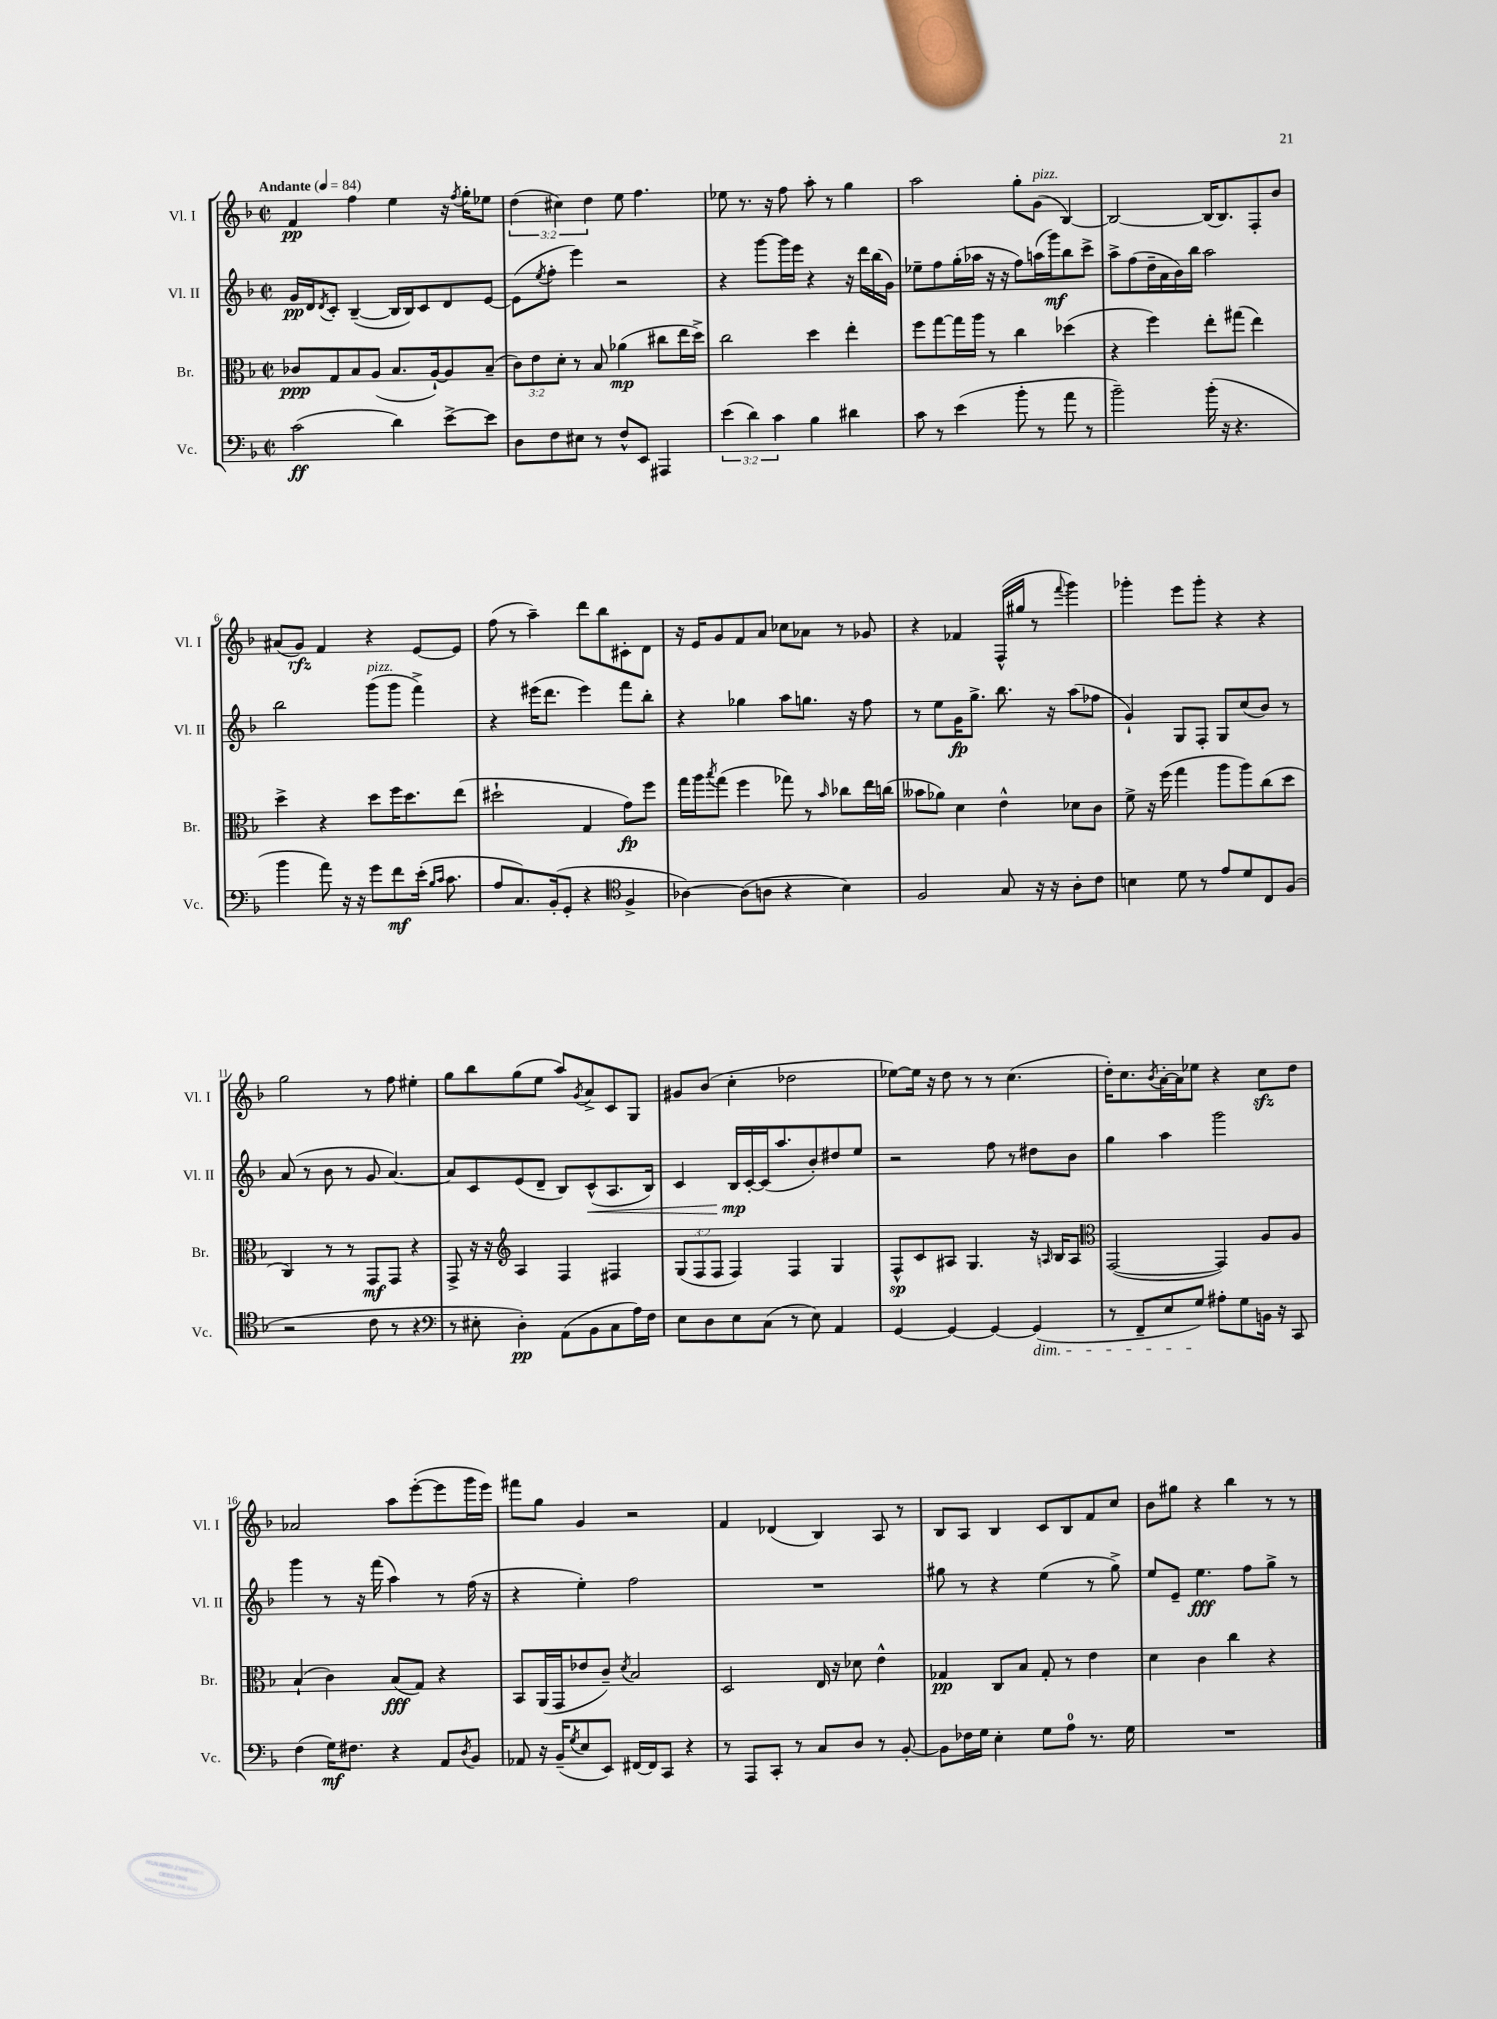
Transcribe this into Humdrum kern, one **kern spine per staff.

**kern	**kern	**kern	**kern
*staff4	*staff3	*staff2	*staff1
*clefF4	*clefC3	*clefG2	*clefG2
*k[b-]	*k[b-]	*k[b-]	*k[b-]
*M2/2	*M2/2	*M2/2	*M2/2
*met(c|)	*met(c|)	*met(c|)	*met(c|)
*MM84	*MM84	*MM84	*MM84
(2c\	8c-/L	16g/LL	4f/
.	.	16d/J	.
.	.	8qd/	.
.	8G/	8c'/J	.
.	8B-/	([4B-~/	4ff\
.	(8A/J	.	.
4d\)	8.B-/L	16B-/]LL	4ee\
.	.	16B-/J)	.
.	.	8c/	.
.	[16A`/k)	.	.
[8e^\L	8A/]	8d/	16r
.	.	.	8qff/
.	.	.	16gg'\LK
8e\]J	(8B-~/J	[8e/J	8ee-\J
=	=	=	=
8D\L	12c\L)	(8e\]L	(6dd\
.	12e\	.	.
.	.	8qee/	.
8F\	.	8ff'\J	.
.	12d'\J	.	6cc#\)
8E#\J	8r	4eee\)	.
.	.	.	6dd\
8r	8B-/	.	.
8F^^/L	(4a-\	2r	8ee\
8EE/J	.	.	4.ff\
4AAA#/	8cc#\L	.	.
.	16ee\L	.	.
.	16dd^\JJ)	.	.
=	=	=	=
(6e\	2cc\	4r	8ee-\
.	.	.	8.r
6d\)	.	.	.
.	.	[8ggg\L	.
.	.	.	16r
6c\	.	.	.
.	.	16ggg\]L	8ff\
.	.	16eee\JJ	.
4B-\	4dd\	4r	8aa'\
.	.	.	8r
4d#\	4ee'\	16r	4gg\
.	.	16ddd\LL	.
.	.	(16bb-\	.
.	.	16g\JJ)	.
=	=	=	=
8c\	8ff\L	8ee-~\L	2aa\
8r	[8gg\	8ff\	.
(4e\	16gg\]L	(16gg'\L	.
.	16aa\JJ	16aa-\JJ	.
.	8r	16r	.
.	.	16r	.
8b-'\	4cc\	8ff\L)	8gg'\L
8r	.	(16aa\L	(8g\J
.	.	16ggg\J)	.
8a\	(4dd-\	8bb-\	[4B-/)
8r	.	8ccc^\J	.
=	=	=	=
2b-~\)	4r	8aa^\L	2B-/_
.	.	(8ff\	.
.	4ff\)	16dd~\L	.
.	.	16a\	.
.	.	16b-\)	.
.	.	16bb-\JJ	.
(16b-'\	8ee'\L	2aa\	(16B-/]LK
16r	.	.	8.B-/)
4.r	(8gg#\J	.	.
.	4ee\)	.	8F'/
.	.	.	8b-/J
=	=	=	=
4b-\	4dd^\	2bb-\	(8a#/L
.	.	.	8g/J)
8a\)	4r	.	4f/
16r	.	.	.
16r	.	.	.
8g\L	8dd\L	(8ggg\L	4r
8f\	16ff\K	8ggg\J	.
.	8.dd\	.	.
(16e'\Jk	.	4fff^\)	[8e/L
16qqB-/LL	.	.	.
16qqc/JJ	.	.	.
8.c\	.	.	.
.	(8ee\J	.	8e/]J
=	=	=	=
8A/L	2dd#`\	4r	(8ff\
8.C/)	.	.	8r
.	.	(16eee#\LK	4aa~\)
(16BB-'/k	.	8.ddd\J	.
8GG'/J	.	.	.
4r	4G/	4eee#\)	8ddd\L
.	.	.	8bb-\
*clefC4	*	*	*
4F^/	8g\L)	8fff\L	8c#'\
.	8ff\J	8bb-'\J	8d\J
=	=	=	=
[4A-\)	16gg\LL	4r	16r
.	16aa\J	.	16e/LK
.	8qbb-/	.	.
.	(8gg\J	.	8g/
(8A-\]L	4ff\	4gg-\	8f/
8A\J	.	.	8a/J
4r	8gg-\)	8aa\L	8cc-\L
.	8r	8.gg\J	8a-\J
.	16qqb-/	.	.
4B-\)	8cc-\L	.	8r
.	.	16r	.
.	16ee\L	8ff\	8g-/
.	(16cc\JJ	.	.
=	=	=	=
2F/	8b--\L	8r	4r
.	8a-\J)	8ee\L	.
.	4d\	16g\K	4f-/
.	.	8.gg^\J	.
8G/	4e^^\	8.bb-\	(16F^^/LL
.	.	.	16gg#/JJ
16r	.	.	8r
16r	.	16r	.
.	.	.	8qqfff/
8A'\L	8d-\L	(8aa\L	4ggg\)
8c\J	8c\J	8ff-\J	.
=	=	=	=
4B\	8f^\	4g`/)	4ggg-'\
.	16r	.	.
.	(16ff\	.	.
8d\	4gg\	8G/L	8eee\L
8r	.	8F'/J	8ggg-'\J
8e/L	8aa\L	8G/L	4r
8d/	8aa\)	(8cc/	.
8C/	(8cc\	8b-/J)	4r
(8F/J	8dd\J	8r	.
=	=	=	=
2r	4C/)	(8a/	2gg\
.	.	8r	.
.	8r	8b-\	.
.	8r	8r	.
8c\	8GG/L	8g/	8r
8r	8GG/J	[4.a/)	8ff\
4r	4r	.	4ee#'\
=	=	=	=
*clefF4	*	*	*
8r	8GG^/	8a/]L	8gg\L
8E#'\	16r	8c/	8bb-\
.	16r	.	.
*	*clefG2	*	*
4D'\)	4A/	(8e/	(8gg\
.	.	8d~/J	8ee\J
(8AA\L	4F/	8B-/L)	8aa/L)
.	.	.	8qg/
8BB-\	.	(8c^^/	8a^/
8C\	4F#/	8.A/	8c/
16A\L)	.	.	8G/J
16F\JJ	.	16B-/Jk)	.
=	=	=	=
8E\L	(12G/L	4c/	8g#/L
.	12F/	.	.
8D\	.	.	(8b-/J
.	12F/J	.	.
8E\	4F/)	16B-/LL	4cc'\
.	.	[16c'/	.
(8C\J	.	(16c/]J	.
.	.	8.aa/	.
8r	4F/	.	2dd-\
8E\)	.	8b-'/)	.
4AA/	4G/	8dd#/	.
.	.	8ee/J	.
=	=	=	=
[4GG/	8F^^/L	2r	[8ee-\L)
.	8c/	.	16ee-\]Jk
.	.	.	16r
4GG/_	8A#/J	.	8dd\
.	4.G/	.	8r
4GG/_	.	8ff\	8r
.	.	8r	(4.cc\
(4GG/]	16r	8dd#\L	.
.	16qqA/	.	.
.	16B-/LK	.	.
.	8A/J	8b-\J	.
=	=	=	=
*	*clefC3	*	*
8r	([2GG/	4gg\	16dd'\LK)
.	.	.	8.cc\
8FF~/L	.	.	.
.	.	.	8qb-/
8E/	.	4aa\	[16a'\L
.	.	.	16a\]J
8G/J)	.	.	8ee-\J
8A#'\L	4GG/])	2ggg\	4r
8G\	.	.	.
16BB\Jk	8A/L	.	8cc\L
16r	.	.	.
8CC/	8A/J	.	8dd\J
=	=	=	=
(4F\	(4B-`/	4ggg\	2a-/
16G\LK)	4c\)	8r	.
8.F#\J	.	.	.
.	.	16r	.
.	.	(16fff\	.
4r	(8B-/L	4aa\)	8aa\L
.	8G/J)	.	([8eee'\
8AA/L	4r	8r	8eee\]
8qD/	.	.	.
8BB-/J	.	(16ff\	16ggg\L
.	.	16r	16eee\JJ)
=	=	=	=
8AA-/	8BB-/L	4r	8fff#\L
16r	(16AA/L	.	8gg\J
(16BB-~/LK	16GG/J	.	.
8qG/	.	.	.
8E/	8e-/	4ee'\)	4g/
8EE/J)	8c~/J)	.	.
.	8qd/	.	.
[16FF#/LL	2B-/	2ff\	2r
16FF#/]J	.	.	.
8CC/J	.	.	.
4r	.	.	.
=	=	=	=
8r	2D/	1r	4f/
8AAA/L	.	.	.
8CC'/J	.	.	(4d-/
8r	.	.	.
8C/L	16E/	.	4B-/)
.	16r	.	.
8D/J	8d-\	.	.
8r	4e^^\	.	8A/
[8BB-'/	.	.	8r
=	=	=	=
8BB-\]L	4G-/	8gg#\	8B-/L
16F-\L	.	8r	8A/J
16G\JJ	.	.	.
4E'\	8C/L	4r	4B-/
.	8B-/J	.	.
8G\L	8G-'/	(4ee\	8c/L
8A\J	8r	.	8B-/
8.r	4e\	8r	8f/
.	.	8gg#^\)	8cc/J
16G\	.	.	.
=	=	=	=
1r	4d\	8ee/L	8b-\L
.	.	8e~/J	8gg#\J
.	4c\	4.ee\	4r
.	4cc\	.	4bb-\
.	.	8ff\L	.
.	4r	8gg^\J	8r
.	.	8r	8r
==	==	==	==
*-	*-	*-	*-
